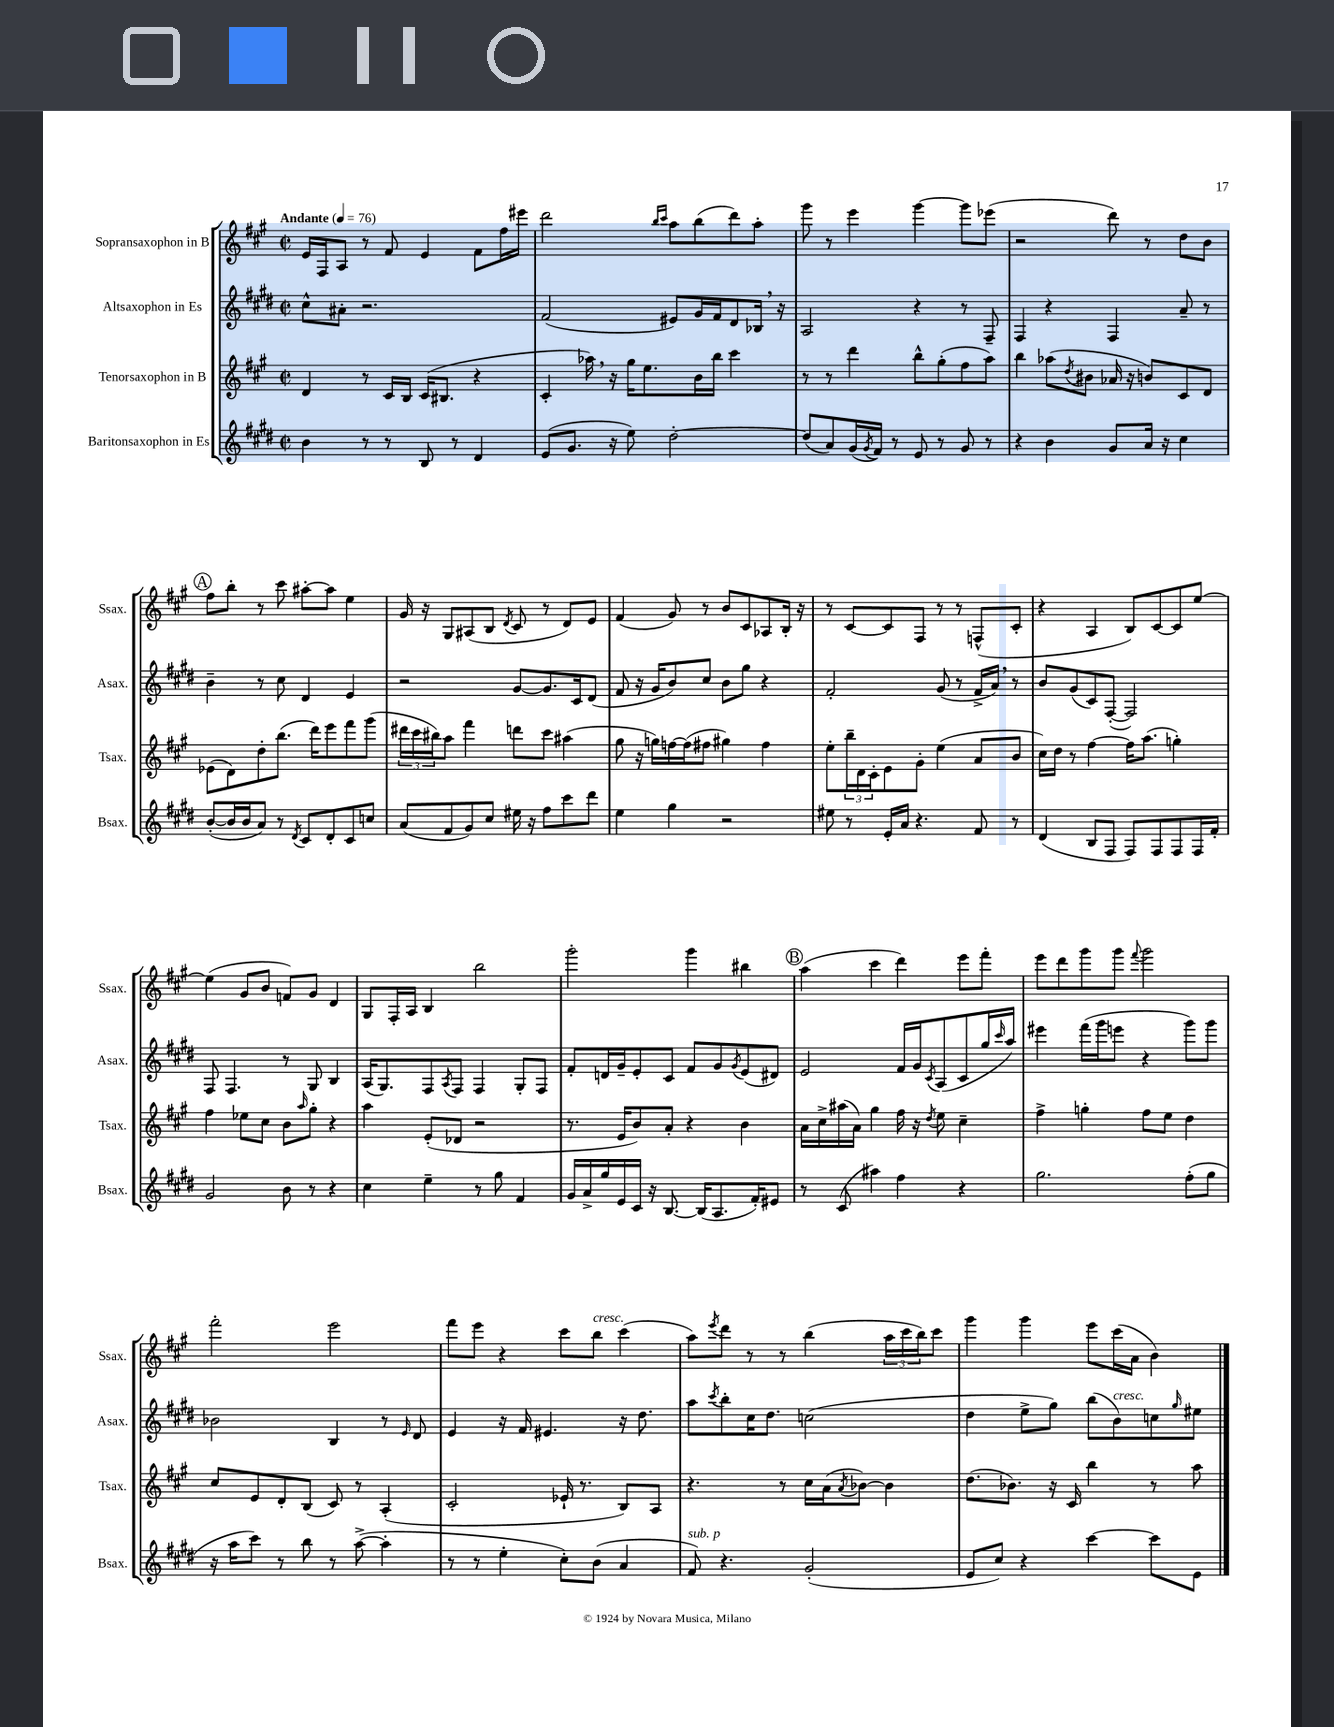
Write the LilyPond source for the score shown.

<<
\new StaffGroup <<
\new Staff = "s0" \with { instrumentName = "Sopransaxophon in B" shortInstrumentName = "Ssax." } {
    \clef treble \key a \major \defaultTimeSignature \time 2/2 \tempo "Andante" 4 = 76
    e'16 fis16 a8 r8 fis'8 e'4 fis'8 fis''16 eis'''16 |
    d'''2 \grace { b''16 cis'''16 } a''8 b''8( d'''8) a''8-. |
    gis'''8 r8 e'''4 gis'''4~ gis'''8 ees'''8( |
    r2 d'''8) r8 d''8 b'8 |
    \mark \markup { \circle "A" } fis''8 b''8-. r8 cis'''8 ais''8~-. ais''8 e''4 |
    gis'16 r16 gis8 ais8( b8 \acciaccatura { d'8 } cis'8 r8 d'8) e'8 |
    fis'4( gis'8) r8 b'8 cis'8 aes8 b16-. r16 |
    r8 cis'8~ cis'8 fis8 r8 r8 f8-^( cis'8-. |
    r4 a4 b8) cis'8~ cis'8 e''8~ |
    e''4( gis'8 b'8 f'8) gis'8 d'4 |
    gis8 fis16-. a16 b4 b''2 |
    gis'''2-. gis'''4 bis''4 |
    \mark \markup { \circle "B" } a''4( cis'''4 d'''4) e'''8 fis'''8-. |
    e'''8 d'''8 gis'''8 gis'''8 \appoggiatura { fis'''8 } gis'''2 |
    fis'''2-. e'''2 |
    fis'''8 e'''8 r4 cis'''8 b''8^\markup { \italic "cresc." } cis'''4( |
    a''8) \acciaccatura { e'''8 } d'''8 r8 r8 b''4( \tuplet 3/2 { a''16 cis'''16 b''16) } cis'''8 |
    gis'''4 gis'''4 e'''8 cis'''16( a'16 b'4) \bar "|." |
}
\new Staff = "s1" \with { instrumentName = "Altsaxophon in Es" shortInstrumentName = "Asax." } {
    \clef treble \key e \major \defaultTimeSignature \time 2/2
    cis''8-^ ais'8-. r2. |
    fis'2( eis'8) gis'16 fis'16 dis'8 bes16 \breathe r16 |
    a2 r4 r8 fis8-- |
    fis4 r4 fis4 a'8-- r8 |
    \mark \markup { \circle "A" } b'4-- r8 cis''8 dis'4 e'4 |
    r2 gis'8~ gis'8. cis'16 dis'8( |
    fis'8 r16 gis'16 b'8) cis''8 b'8 gis''8 r4 |
    fis'2-. gis'8( r8 fis'16-> a'16) \breathe r8 |
    b'8 gis'8( cis'8) fis8~-.( fis2) |
    fis8 fis4. r8 gis8 b4 |
    a16( gis8.) fis8 \acciaccatura { a8 } fis8 fis4 gis8-. fis8 |
    fis'8-. d'16 gis'16-- e'8-. cis'8 fis'8 gis'8 \acciaccatura { gis'8 } e'8( dis'8) |
    \mark \markup { \circle "B" } e'2 fis'16 gis'16 \acciaccatura { cis'8 } a8( cis'8 gis''16 \grace { cis'''16 } a''16) |
    eis'''4 fis'''16( gis'''16 e'''8 r4 gis'''8) gis'''8 |
    bes'2 b4 r8 \grace { e'16 } dis'8 |
    e'4 r16 fis'16 eis'4. r16 dis''8. |
    a''8 \acciaccatura { cis'''8 } b''8-. cis''16 dis''8. c''2( |
    dis''4 e''8-> gis''8) b''8( b'8^\markup { \italic "cresc." }) c''8 \grace { gis''16 } eis''8 \bar "|." |
}
\new Staff = "s2" \with { instrumentName = "Tenorsaxophon in B" shortInstrumentName = "Tsax." } {
    \clef treble \key a \major \defaultTimeSignature \time 2/2
    d'4 r8 cis'16 b16 cis'16( bis8. r4 |
    cis'4-. aes''16) \breathe r16 gis''16 e''8. b'16 b''16 cis'''4 |
    r8 r8 d'''4 b''8-^ gis''8-.( fis''8 a''8) |
    b''4 aes''8( \acciaccatura { d''8 } bis'8 aes'16 r16 b'8) cis'8 d'8 |
    \mark \markup { \circle "A" } ees'8( d'8) d''8-. b''8.( d'''16) e'''8 fis'''8 gis'''8( |
    \tuplet 3/2 { dis'''16 cis'''16 bis''16) } a''8 fis'''4 d'''8 cis'''8 ais''4( |
    gis''8 r16 g''16) f''16~ f''16( fis''8 gis''4) fis''4 |
    e''8-. \tuplet 3/2 { b''16-- d'16 cis'16-. } e'8 gis'8-. e''4( a'8 b'8 |
    cis''16) d''16 r8 fis''4~ fis''16 a''8.( g''4-.) |
    fis''4 ees''8 cis''8 b'8 \grace { a''16 } gis''8-. r4 |
    a''4 e'8-.( des'8 r2 |
    r8. e'16 b'8) a'8-. r4 b'4 |
    \mark \markup { \circle "B" } a'16 cis''16-> ais''16( a'16) gis''4 fis''16 r16 \acciaccatura { d''8 } e''8 cis''4-- |
    fis''4-> g''4-. fis''8 e''8 d''4 |
    cis''8 e'8 d'8-. b8( cis'8) r8 a4-.( |
    cis'2-. ees'16-! r8. b8) a8 |
    r4. r8 cis''16 a'16( \acciaccatura { a'8 } bes'8~) bes'4 |
    d''8.( bes'8.) r16 cis'16 b''4 r8 a''8 \bar "|." |
}
\new Staff = "s3" \with { instrumentName = "Baritonsaxophon in Es" shortInstrumentName = "Bsax." } {
    \clef treble \key e \major \defaultTimeSignature \time 2/2
    b'4 r8 r8 b8 r8 dis'4 |
    e'8( gis'8. r16 e''8) dis''2~-. |
    dis''8( a'8) gis'16( \acciaccatura { gis'8 } fis'16) r8 e'8 r8 gis'8 r8 |
    r4 b'4 gis'8 a'16 r16 cis''4 |
    \mark \markup { \circle "A" } b'8~-.( b'16 b'16 a'8) r8 \acciaccatura { dis'8 } cis'8 dis'8-. cis'8 c''8 |
    a'8( fis'8 gis'8) cis''8 eis''16 r16 fis''8 cis'''8 dis'''8 |
    e''4 gis''4 r2 |
    eis''8 r8 e'16-. a'16 r4. fis'8 r8 |
    dis'4( b8 fis8 fis8) fis8 fis8 fis16 fis'16-. |
    gis'2 b'8 r8 r4 |
    cis''4 e''4-- r8 gis''8 fis'4 |
    gis'16 a'16-> gis''16 e'16 cis'16 r16 b8.~ b16( a8. fis'16-.) eis'8 |
    \mark \markup { \circle "B" } r8 cis'8( ais''4) fis''4 r4 |
    gis''2. fis''8-.( gis''8 |
    r16 a''16 cis'''8) r8 b''8 r8 a''8~->( a''4-. |
    r8 r8 e''4-. cis''8-.) b'8( a'4 |
    fis'8^\markup { \italic "sub. p" }) r4. gis'2-.( |
    e'8 cis''8) r4 cis'''4~ cis'''8 e'8 \bar "|." |
}
>>
>>
\layout { \context { \Score \remove "Bar_number_engraver" } }
